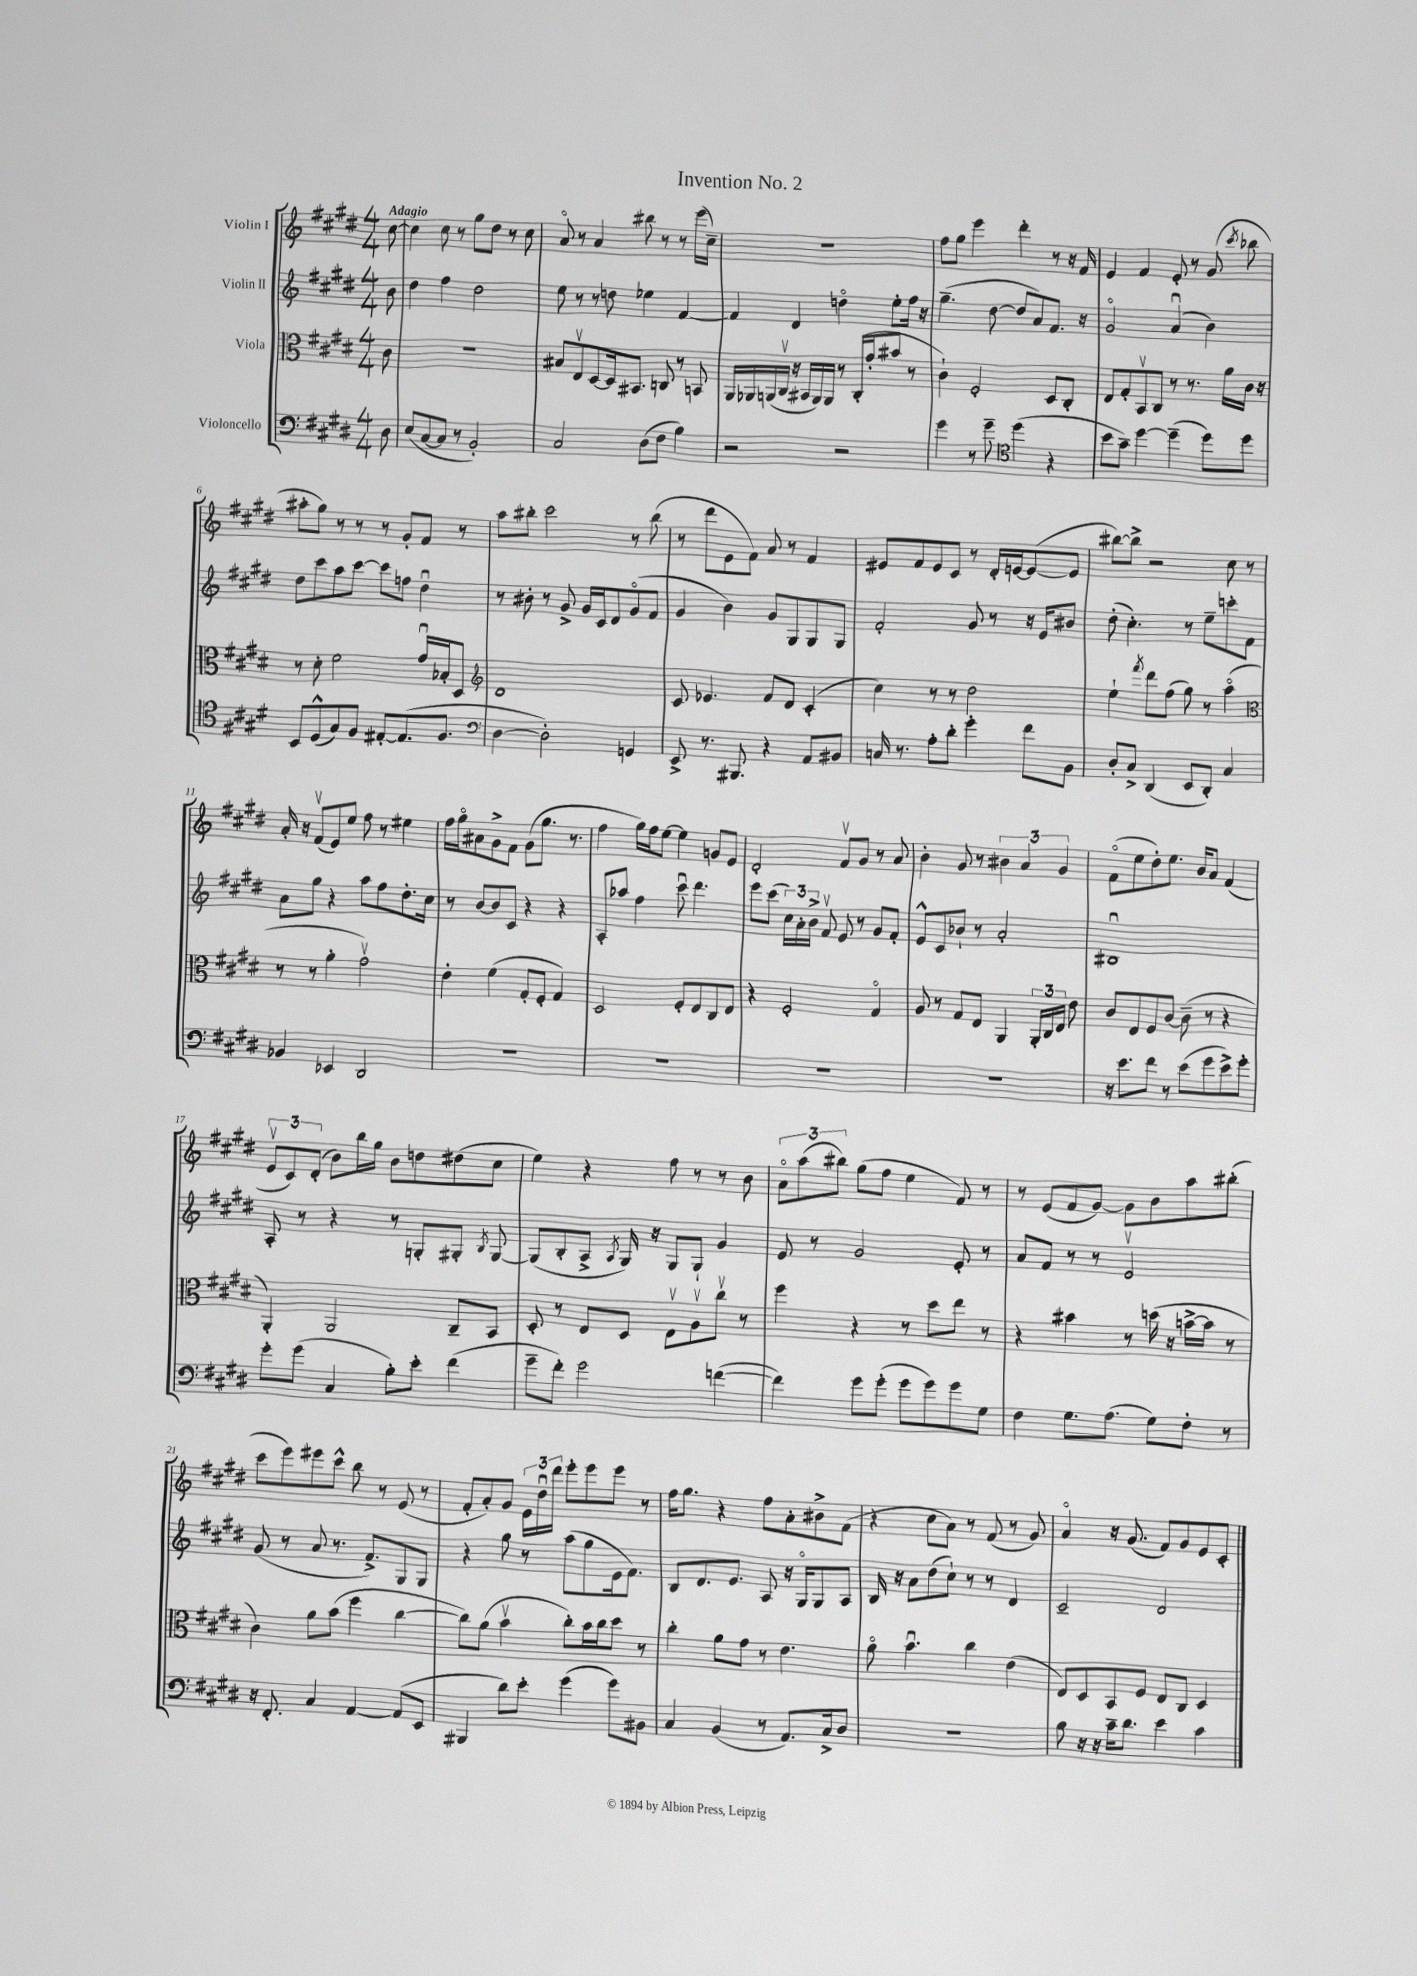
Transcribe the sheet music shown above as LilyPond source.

\header { title = "Invention No. 2" }
<<
\new StaffGroup <<
\new Staff = "s0" \with { instrumentName = "Violin I" } {
    \clef treble \key e \major \numericTimeSignature \time 4/4 \partial 8 \tempo "Adagio"
    \autoBeamOff cis''8~ |
    cis''4 cis''8 r8 gis''8[ dis''8] r8 cis''8 |
    a'8\flageolet r8 a'4 bis''8 r8 r8 e'''16[( cis''16]--) |
    R1 |
    fis''8[ gis''8] e'''4 dis'''4-. r8 r16 fis'16 |
    e'4 fis'4 e'8-. r8 gis'8( \acciaccatura { cis'''8 } bes''8 |
    ais''8[-. gis''8]) r8 r8 r8 gis'8[-. fis'8] r8 |
    a''8[ bis''8]-. cis'''2 r8 bis''8( |
    r8 dis'''8[ e'8 fis'8]) a'8 r8 fis'4 |
    eis'8[ fis'8 eis'8 cis'8] r8 dis'16[-. e'16~ e'8~( e'8] |
    bis''8[~) bis''8]-> r2 cis''8 r8 |
    a'16-. r16 fis'8[\upbow( e'8) e''8] fis''8 r8 eis''4 |
    fis''16[ gis''16\flageolet ais'8 gis'8-> fis'8] gis'8[( gis''8.] r8. |
    fis''4 gis''16[) fis''16 e''8]~ e''4 g'8[ e'8] |
    dis'2-. fis'8[\upbow gis'8] r8 a'8 |
    b'4-. gis'8 r8 \tuplet 3/2 { bis'4 a'4 gis'4 } |
    fis'8[\flageolet( e''8 dis''8-.) e''8.] b'16[ a'8] fis'4( |
    \tuplet 3/2 { e'8[\upbow cis'8) dis'8]-.( } b'8[) b''16 gis''16] b'8[ d''8 dis''8( cis''8] |
    e''4) r4 fis''8 r8 r8 b'8 |
    \tuplet 3/2 { a'8[\flageolet a''8( bis''8]) } gis''8[( fis''8] e''4 fis'8) r8 |
    r8 e'8[( fis'8 gis'8]~) gis'8[ b'8 a''8 bis''8]-.( |
    cis'''8[ e'''8) eis'''8 cis'''8]-^ b''8 r8 e'8( r8 |
    fis'8[-. a'8-.) gis'8] \tuplet 3/2 { e'16[ dis''16\downbow dis'''16] } e'''8[-. e'''8 e'''8] r8 |
    fis''16[ gis''8.] r4 fis''8[ a'8-. bis'8-> fis'8]( |
    r4 cis''8[ a'8]) r8 fis'8( r8 gis'8) |
    a'4\flageolet r16 gis'8.( fis'8[) gis'8 e'8 cis'8]-. \bar "|." |
}
\new Staff = "s1" \with { instrumentName = "Violin II" } {
    \clef treble \key e \major \numericTimeSignature \time 4/4 \partial 8
    \autoBeamOff b'8 |
    dis''4 fis''4 dis''2 |
    e''8 r8 r8 d''8 ees''4 fis'4~ |
    fis'4 dis'4 d''4\flageolet e''8[-. fis''16] r16 |
    gis''4.--( dis''8~ dis''8[ a'8) fis'8.] r16 |
    gis'2\flageolet a'4\downbow( b'4) |
    dis''8[ cis'''8 a''8 cis'''8]~ cis'''8[ f''8] dis''4\downbow |
    r8 bis'8-. r8 gis'8-> gis'16[ cis'16 dis'8 gis'8\flageolet( fis'8] |
    gis'4 b'4) gis'8[ gis8 gis8 gis8] |
    fis'2-. gis'8 r8 r16 e'16[ bis'8] |
    dis''8-.( cis''4.-.) r8 e''8[-- c'''8-. fis'8] |
    a'8[ gis''8] r4 a''8[ fis''8 dis''8.-. cis''16] |
    r8 b'8[~ b'8 cis'8] r4 r4 |
    a8[-. aes''8] fis''4 cis'''8\downbow dis'''4. |
    e'''8[ cis'''8]( \tuplet 3/2 { cis''16[) a'16-. b'16]-> } fis'8\upbow e'8 r8 gis'8[ fis'8]-. |
    e'8[-^ cis'8 bes'8]-! r8 a'2-. |
    bis1\downbow |
    a8-. r8 r4 r8 g8[-. gis8]-. \acciaccatura { b8 } gis8~ |
    gis8[( b8-. a8]-> \acciaccatura { a8 } gis16) r16 gis8[ gis8]-! gis'4 |
    e'8 r8 gis'2 e'8-. r8 |
    a'8[ fis'8] r8 r8 e'2\upbow |
    gis'8( r8 a'8 r8. fis'8.[->) gis8 gis8] |
    r4 gis''8 r8 a''8[( gis''8 e'16 fis'8.]) |
    b8[ dis'8. e'8.] a8 r16 gis16[\flageolet gis8 a8] |
    b16 r16 a'8[ dis''8( cis''8]-!) r8 r8 dis'4 |
    cis'2-- dis'2 \bar "|." |
}
\new Staff = "s2" \with { instrumentName = "Viola" } {
    \clef alto \key e \major \numericTimeSignature \time 4/4 \partial 8
    \autoBeamOff cis'8 |
    R1 |
    bis8[ e8\upbow dis8~ dis16 bis,8.] c8 r8 b,8 |
    a,16[ aes,16 a,16( cis16]\upbow r16 bis,16[ a,16) a,16] r8 cis16[-.( gis'16-. bis'8] r8 |
    cis'4-!) fis2-. dis8[ cis8]-. |
    e8[ gis8-. b,8\upbow cis8] r8 r8. a'16[ cis'16] r16 |
    r8 dis'8-. fis'2 gis'16[\downbow bes16-. dis8] |
    \clef treble dis'1 |
    cis'8 ees'4. fis'8[ dis'8] cis'4-.( |
    cis''4) r8 r8 dis''2 |
    e''4-! \acciaccatura { fis'''8 } dis'''8[ fis''8]( gis''8) r8 a''4\flageolet( |
    \clef alto r8 r8 a'4-. gis'2\upbow) |
    e'4-. fis'4( gis8[-. fis8]-. gis4) |
    dis2 fis8[-. e8 cis8 e8] |
    r4 fis2-. gis4\flageolet |
    a8 r8 gis8[ e8] a,4 \tuplet 3/2 { a,16[-. cis16 e16] } e'8 |
    cis'8[ e8 fis8 cis'8]~ cis'8--( r8 r4 |
    a,4-.) a,2 cis8[-- b,8] |
    dis8-. r8 e8[ dis8] e8[\upbow a8\upbow cis''8]\upbow r8 |
    fis''4 r4 r8 dis''8[ e''8] r8 |
    r4 bis'4 r8 d''16( r16 b'16[~-> b'16] r8 |
    cis'4) a'8[ b'8]( fis''4 cis''4~ |
    cis''8[) a'8]( b'4\upbow cis''8[-.) b'16 cis''16 dis''8] r8 |
    cis''4-. a'8[ gis'8] r8 e'4. |
    a'8\flageolet b'4.\downbow cis''4 e'4( |
    e8[) dis8 b,8 fis8] e8[ cis8] dis4 \bar "|." |
}
\new Staff = "s3" \with { instrumentName = "Violoncello" } {
    \clef bass \key e \major \numericTimeSignature \time 4/4 \partial 8
    \autoBeamOff dis8 |
    e8[( cis8~ cis8] r8 b,2-.) |
    cis2 dis8[( fis8] b4) |
    r2 r2 |
    gis'4 r8 gis'8-- \clef tenor dis''4( r4 |
    b'8[ gis'8]--) dis''4~ dis''4--( dis''8[) dis''8] |
    b,8[ dis8-^( gis8) fis8] eis8[~-. eis8.( fis8.] |
    \clef bass dis4~ dis2-.) g,4 |
    e,8-> r8. bis,,8. r4 a,8[ bis,8] |
    c16 r8. a8[-. dis'8]-. gis'4-. fis'8[ b,8] |
    dis8[-. cis8]-> dis,4( e,8[ dis,8]-.) cis4 |
    bes,4 ees,4 dis,2 |
    R1 |
    R1 |
    R1 |
    R1 |
    r16 e'8.[ fis'8] r8 e'8[( gis'8 e'8->) gis'8]-. |
    gis'8[-. gis'8]( cis4 b8[-.) e'8]-. fis'4( |
    gis'8[-- fis'8]-.) gis'2 f'4~( |
    f'4) gis'8[ gis'8]-.( gis'8[ gis'8) gis'8 gis8] |
    fis4 gis8.[ a8.]( gis8[) fis8]-. r8 |
    r16 fis,8.-. cis4 a,4~ a,8[( e,8] |
    bis,,4 dis'8[) e'8]-. gis'4( gis'8[) bis,8] |
    cis4 b,4( r8 a,8.[) cis16-> dis8] |
    R1 |
    b8 r16 r16 cis'16[-- dis'8.] e'4 cis'4 \bar "|." |
}
>>
>>
